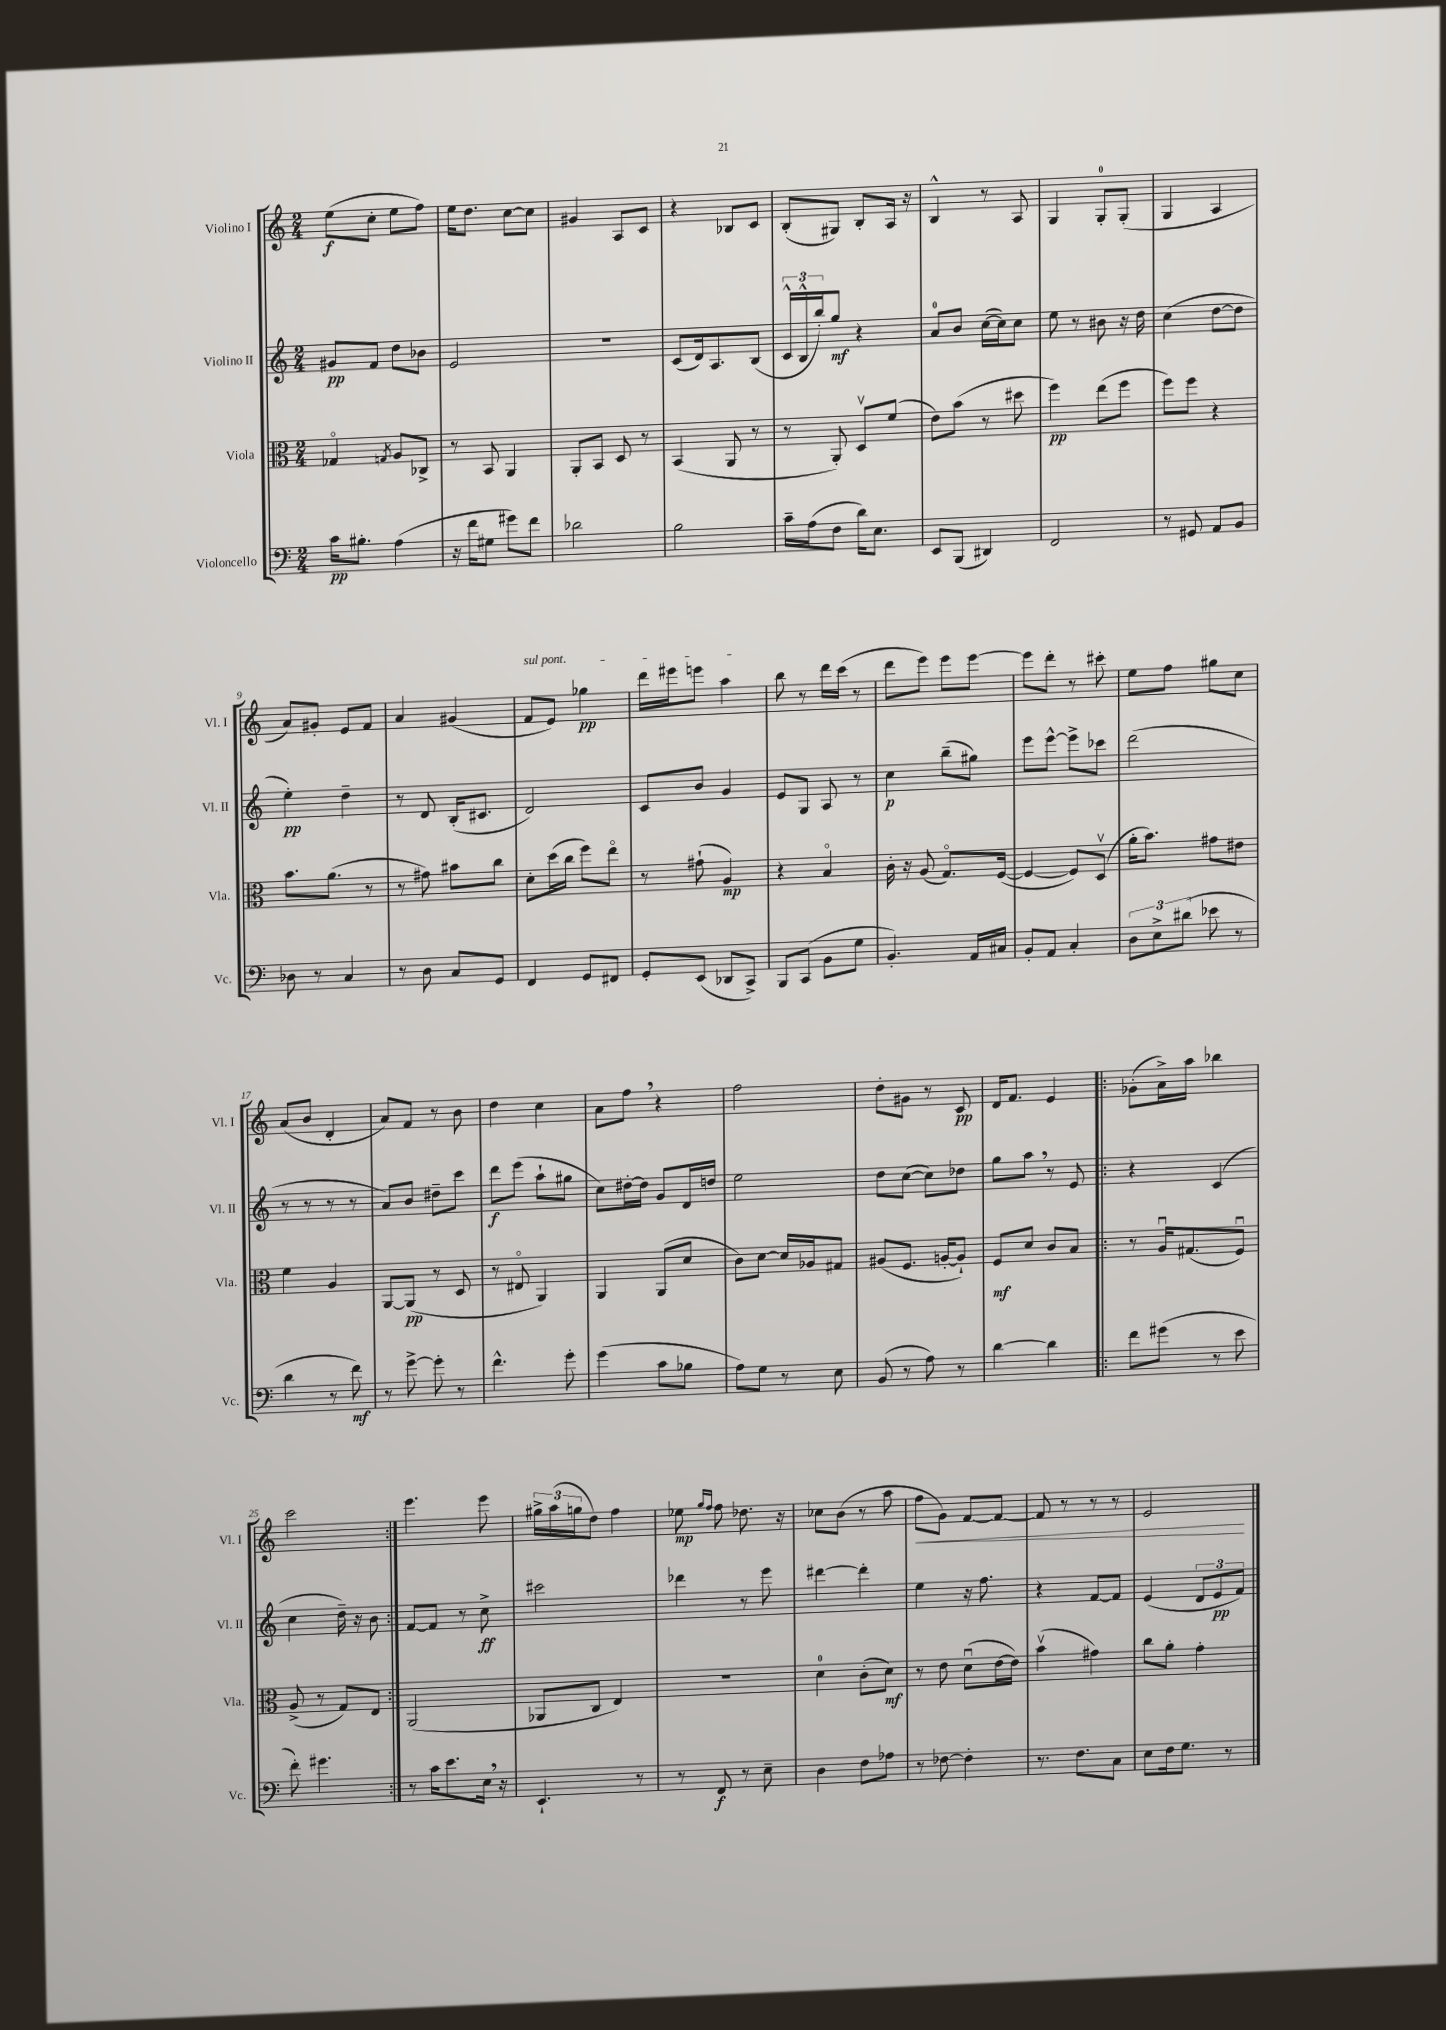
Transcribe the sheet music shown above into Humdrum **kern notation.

**kern	**dynam	**kern	**dynam	**kern	**dynam	**kern	**dynam
*part4	*part4	*part3	*part3	*part2	*part2	*part1	*part1
*staff4	*staff4	*staff3	*staff3	*staff2	*staff2	*staff1	*staff1
*I"Violoncello	*	*I"Viola	*	*I"Violino II	*	*I"Violino I	*
*I'Vc.	*	*I'Vla.	*	*I'Vl. II	*	*I'Vl. I	*
*clefF4	*	*clefC3	*	*clefG2	*	*clefG2	*
*k[]	*	*k[]	*	*k[]	*	*k[]	*
*M2/4	*	*M2/4	*	*M2/4	*	*M2/4	*
=1	=1	=1	=1	=1	=1	=1	=1
16c\KL	pp	4G-X/	.	8g#X/L	pp	(8ee\L	f
8.B#X'\J	.	.	.	.	.	.	.
.	.	.	.	8f/J	.	8cc'\J	.
.	.	8qGn/	.	.	.	.	.
(4A\	.	8A/L	.	8dd\L	.	8ee\L	.
.	.	8C-X^/J	.	8b-X\J	.	8ff\J)	.
=2	=2	=2	=2	=2	=2	=2	=2
16r	.	8r	.	2e/	.	16ee\KL	.
16f\KL	.	.	.	.	.	8.dd\J	.
8G#X\J	.	8BB/	.	.	.	.	.
8g#X\L)	.	4AA/	.	.	.	[8cc\L	.
8f\J	.	.	.	.	.	8cc\J]	.
=3	=3	=3	=3	=3	=3	=3	=3
2d-X\	.	8AA'/L	.	2r	.	4g#X/	.
.	.	8BB/J	.	.	.	.	.
.	.	8D/	.	.	.	8A/L	.
.	.	8r	.	.	.	8c/J	.
=4	=4	=4	=4	=4	=4	=4	=4
2B\	.	(4BB/	.	(8c/L	.	4r	.
.	.	.	.	16d/k)	.	.	.
.	.	.	.	8.A/	.	.	.
.	.	8AA/	.	.	.	8B-X/L	.
.	.	8r	.	(8B/J	.	8c/J	.
=5	=5	=5	=5	=5	=5	=5	=5
16c~\LL	.	8r	.	24c^^/LL	.	(8B'/L	.
.	.	.	.	24B^^/	.	.	.
(16A\J	.	.	.	.	.	.	.
.	.	.	.	24bb'/J)	.	.	.
8F\J	.	8AA'/)	.	8gg/J	mf	8G#X/J)	.
16d\KL)	.	8Dv/L	.	4r	.	8B'/L	.
8.E\J	.	.	.	.	.	.	.
.	.	(8f/J	.	.	.	16A/Jk	.
.	.	.	.	.	.	16r	.
=6	=6	=6	=6	=6	=6	=6	=6
8EE/L	.	8e\L)	.	8a/L	.	4B^^/	.
(8BBB/J	.	(8b\J	.	8b/J	.	.	.
4DD#X/)	.	8r	.	([16cc\LL	.	8r	.
.	.	.	.	16cc\J])	.	.	.
.	.	8dd#X\	.	8cc\J	.	8A/	.
=7	=7	=7	=7	=7	=7	=7	=7
2FF/	.	4ff\)	pp	8ee\	.	4G/	.
.	.	.	.	8r	.	.	.
.	.	(8ee\L	.	8b#X\	.	8G'/L	.
.	.	8ff\J	.	16r	.	(8G'/J	.
.	.	.	.	16dd\	.	.	.
=8	=8	=8	=8	=8	=8	=8	=8
8r	.	8ff\L)	.	(4cc\	.	4G/	.
8GG#X/	.	8ff\J	.	.	.	.	.
8AA/L	.	4r	.	[8dd\L	.	4A/	.
8BB/J	.	.	.	8dd\J]	.	.	.
!!LO:LB:g=z
=9	=9	=9	=9	=9	=9	=9	=9
8D-X\	.	8.b\L	.	4ee'\)	pp	8a/L)	.
8r	.	.	.	.	.	8g#X'/J	.
.	.	(8.a\J	.	.	.	.	.
4C/	.	.	.	4dd~\	.	8e/L	.
.	.	8r	.	.	.	8f/J	.
=10	=10	=10	=10	=10	=10	=10	=10
8r	.	8r	.	8r	.	4a/	.
8D\	.	8g#X\)	.	8d/	.	.	.
8C/L	.	8b#X\L	.	(16B'/KL	.	(4g#X/	.
.	.	.	.	8.c#X/J	.	.	.
8GG/J	.	8cc\J	.	.	.	.	.
=11	=11	=11	=11	=11	=11	=11	=11
!	!	!	!	!	!	!LO:TX:a:i:t=sul pont.	!
4FF/	.	8d'\L	.	2d/)	.	8f/L	.
.	.	(16dd\L	.	.	.	8e/J)	.
.	.	16cc\JJ	.	.	.	.	.
8GG/L	.	8ff\L)	.	.	.	4gg-X\	pp
8FF#X/J	.	8ee\J	.	.	.	.	.
=12	=12	=12	=12	=12	=12	=12	=12
8GG'/L	.	8r	.	8c/L	.	16ddd\LL	.
.	.	.	.	.	.	16eee#X\J	.
(8EE/J	.	(8g#X`\	.	8b/J	.	8eeen\J	.
8DD-X/L	.	4A/)	mp	4g/	.	4aa\	.
8CC^/J)	.	.	.	.	.	.	.
=13	=13	=13	=13	=13	=13	=13	=13
8BBB/L	.	4r	.	8e/L	.	8bb\	.
(8CC/J	.	.	.	8G/J	.	8r	.
8BB\L	.	4B/	.	8A/	.	16ddd\LL	.
.	.	.	.	.	.	(16ccc\JJ	.
8G\J	.	.	.	8r	.	8r	.
=14	=14	=14	=14	=14	=14	=14	=14
4.BB'/)	.	16c'\	.	4cc\	p	8ddd\L	.
.	.	16r	.	.	.	.	.
.	.	(8A/	.	.	.	8eee\J)	.
.	.	8.G/L)	.	(8bb~\L	.	8eee\L	.
16AA/LL	.	.	.	8gg#X\J)	.	[8eee\J	.
16C#X/JJ	.	([16F/Jk	.	.	.	.	.
=15	=15	=15	=15	=15	=15	=15	=15
8BB'/L	.	4F/_	.	8eee\L	.	8eee\L]	.
8AA/J	.	.	.	[8eee^^\J	.	8ddd'\J	.
4C'/	.	8F/L])	.	8eee^\L]	.	8r	.
.	.	(8Dv/J	.	8ccc-X\J	.	8ccc#X'\	.
=16	=16	=16	=16	=16	=16	=16	=16
12D\L	.	16a'\KL	.	(2ddd\	.	8ee\L	.
.	.	8.b\J)	.	.	.	.	.
12E^\	.	.	.	.	.	.	.
.	.	.	.	.	.	8ff\J	.
(12d#X\J	.	.	.	.	.	.	.
8e-X\	.	8g#X\L	.	.	.	8gg#X\L	.
8r	.	8e#X\J	.	.	.	8cc\J	.
!!LO:LB:g=z
=17	=17	=17	=17	=17	=17	=17	=17
4d\	.	4f\	.	8r	.	(8a/L	.
.	.	.	.	8r	.	8b/J	.
8r	.	4A/	.	8r	.	4d'/	.
8f\)	mf	.	.	8r	.	.	.
=18	=18	=18	=18	=18	=18	=18	=18
8r	.	[8AA/L	.	8a/L)	.	8a/L)	.
[8g^\	.	(8AA/J]	pp	8b/J	.	8f/J	.
8g'\]	.	8r	.	8dd#X~\L	.	8r	.
8r	.	8D/	.	8ccc\J	.	8b\	.
=19	=19	=19	=19	=19	=19	=19	=19
4.f^^\	.	8r	.	8ddd\L	f	4dd\	.
.	.	8E#X/	.	(8eee\J	.	.	.
.	.	4AA/)	.	8aa`\L	.	4cc\	.
8g'\	.	.	.	8gg#X\J	.	.	.
=20	=20	=20	=20	=20	=20	=20	=20
(4g\	.	4AA/	.	8cc\L)	.	8a\L	.
.	.	.	.	[16dd#X'\L	.	8ff,\J	.
.	.	.	.	16dd#\JJ]	.	.	.
8c\L	.	(8AA/L	.	8g/L	.	4r	.
8B-X\J	.	8d/J	.	16d/L	.	.	.
.	.	.	.	16ddn/JJ	.	.	.
=21	=21	=21	=21	=21	=21	=21	=21
8A\L)	.	8c\L)	.	2ee\	.	2ff\	.
8G\J	.	[8d\J	.	.	.	.	.
8r	.	16d/LL]	.	.	.	.	.
.	.	16A-X/J	.	.	.	.	.
8E\	.	8G#X/J	.	.	.	.	.
=22	=22	=22	=22	=22	=22	=22	=22
(8BB/	.	(8A#X/L	.	8dd\L	.	8dd'\L	.
8r	.	8.F/J	.	([8cc\J	.	8g#X\J	.
8A\)	.	.	.	8cc\L])	.	8r	.
.	.	[16An'/KL	.	.	.	.	.
8r	.	8A`/J])	.	8dd-X\J	.	8c/	pp
=23	=23	=23	=23	=23	=23	=23	=23
[4d\	.	8F/L	mf	8gg\L	.	16d/KL	.
.	.	.	.	.	.	8.f/J	.
.	.	8d/J	.	8aa,\J	.	.	.
4d\]	.	8c/L	.	8r	.	4e/	.
.	.	8B/J	.	8e/	.	.	.
=24!|:	=24!|:	=24!|:	=24!|:	=24!|:	=24!|:	=24!|:	=24!|:
8f\L	.	8r	.	4r	.	(8g-X'\L	.
(8g#X\J	.	16Au/KL	.	.	.	16a^\L)	.
.	.	(8.G#X/	.	.	.	16aa\JJ	.
8r	.	.	.	(4c/	.	4bb-X\	.
8e\	.	8Fu/J)	.	.	.	.	.
!!LO:LB:g=z
=25	=25	=25	=25	=25	=25	=25	=25
8f'\)	.	(8A^/	.	4cc\	.	2ccc\	.
4.g#X\	.	8r	.	.	.	.	.
.	.	8G/L)	.	16dd~\)	.	.	.
.	.	.	.	16r	.	.	.
.	.	8E/J	.	8b\	.	.	.
=26:|!	=26:|!	=26:|!	=26:|!	=26:|!	=26:|!	=26:|!	=26:|!
8r	.	(2AA/	.	[8f/L	.	4.eee\	.
16c\KL	.	.	.	8f/J]	.	.	.
8.e\	.	.	.	.	.	.	.
.	.	.	.	8r	.	.	.
16E,\Jk	.	.	.	8cc^\	ff	8eee\	.
16r	.	.	.	.	.	.	.
=27	=27	=27	=27	=27	=27	=27	=27
4.EE`/	.	8AA-X/L	.	2ccc#X\	.	24gg#X^\LL	.
.	.	.	.	.	.	(24aa\	.
.	.	.	.	.	.	24ggn\J	.
.	.	8C/J	.	.	.	8dd\J)	.
.	.	4E/)	.	.	.	4ff\	.
8r	.	.	.	.	.	.	.
=28	=28	=28	=28	=28	=28	=28	=28
8r	.	2r	.	4ddd-X\	.	8ee-X\	mp
.	.	.	.	.	.	16qqgg/LL	.
.	.	.	.	.	.	16qqff/JJ	.
8FF/	f	.	.	.	.	8ff\	.
8r	.	.	.	8r	.	8.dd-X\	.
8E~\	.	.	.	8eee\	.	.	.
.	.	.	.	.	.	16r	.
=29	=29	=29	=29	=29	=29	=29	=29
4D\	.	4d\	.	[4ddd#X\	.	8cc-X\L	.
.	.	.	.	.	.	(8b\J	.
8F\L	.	(8c'\L	.	4ddd#'\]	.	8r	.
8A-X\J	.	8d\J)	mf	.	.	8aa\	.
=30	=30	=30	=30	=30	=30	=30	=30
!	!	!	!	!	!	!	!LO:HP:b
8r	.	8r	.	4ee\	.	8ff\L	<
[8F-X\	.	8e\	.	.	.	8g\J)	.
4F-'\]	.	(8du\L	.	16r	.	[8f/L	.
.	.	.	.	8.ff\	.	.	.
.	.	[16e\L	.	.	.	8f/J_	.
.	.	16e\JJ])	.	.	.	.	.
=31	=31	=31	=31	=31	=31	=31	=31
8.r	.	(4bv\	.	4r	.	8f/]	.
.	.	.	.	.	.	8r	.
8.F\L	.	.	.	.	.	.	.
.	.	4g#X\)	.	[8f/L	.	8r	.
8C\J	.	.	.	8f/J]	.	8r	.
=32	=32	=32	=32	=32	=32	=32	=32
8E\L	.	8cc\L	.	(4e/	.	2e/	.
16F\k	.	8a'\J	.	.	.	.	.
8.G\J	.	.	.	.	.	.	.
.	.	4g'\	.	12d/L	.	.	.
.	.	.	.	12e/	pp	.	.
8r	.	.	.	.	.	.	.
.	.	.	.	12f/J)	.	.	.
.	.	.	.	.	.	.	[
==	==	==	==	==	==	==	==
*-	*-	*-	*-	*-	*-	*-	*-
